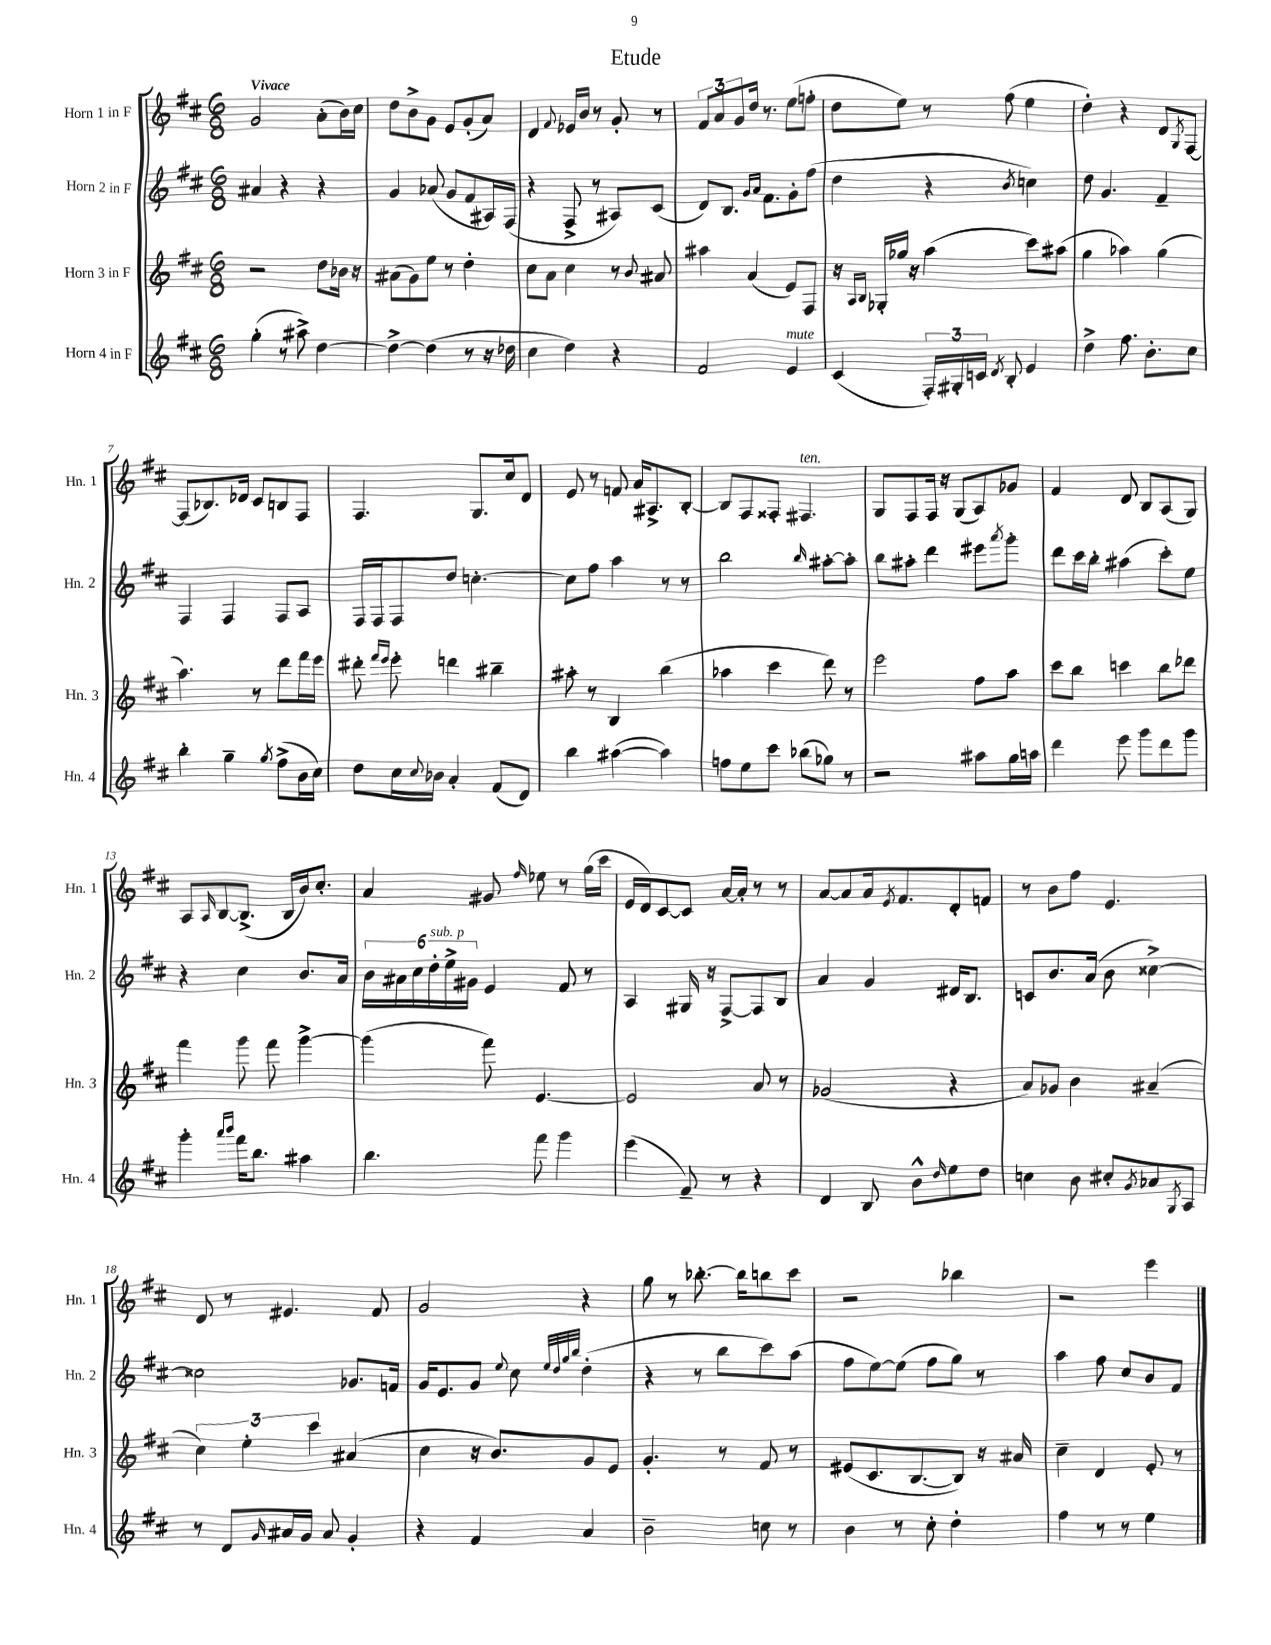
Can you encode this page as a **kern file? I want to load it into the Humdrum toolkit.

**kern	**kern	**kern	**kern
*staff4	*staff3	*staff2	*staff1
*clefG2	*clefG2	*clefG2	*clefG2
*k[f#c#]	*k[f#c#]	*k[f#c#]	*k[f#c#]
*M6/8	*M6/8	*M6/8	*M6/8
(4gg'	2r	4a#	2g
8r	.	4r	.
8aa#^)	.	.	.
[4dd	8dd	4r	(8a'
.	16b-	.	16b)
.	16r	.	16cc#
=	=	=	=
4dd^_	(8a#	4g	8dd
.	8g)	.	8b^
(4dd]	8ee	(8a-	8g
.	8r	8g	8e
8r	4dd'	8f#	(8g'
16r	.	16A#)	8a)
16dd-	.	(16F#	.
=	=	=	=
4cc#	8cc#	4r	4d
.	8a	.	.
.	.	.	8qqf#
4dd)	4cc#	8F#^	16e-
.	.	.	16b
.	.	8r	8r
4r	8r	8A#)	8g'
.	8qqb	.	.
.	8a#	(8c#	8r
=	=	=	=
2f#	4aa#	8d)	12f#
.	.	.	12a
.	.	8.B	.
.	.	.	12g
.	(4a	.	16dd
.	.	16qqg	.
.	.	16qqa	.
.	.	8.f#	8.r
4e	8e)	8g'	(8ee
.	8F#	(8ff#	8ff'
=	=	=	=
(4c#	16r	4dd	8dd
.	16qqA	.	.
.	16qqB	.	.
.	16G-'	.	.
.	16gg-	.	8ee)
.	16r	.	.
24F#')	(4aa	4r	8r
24G#'	.	.	.
24c	.	.	.
8qd	.	.	.
8B'	.	.	(8ff#
.	.	8qb	.
4e	8ccc#)	4cc)	4ee
.	(8aa#	.	.
=	=	=	=
4dd^	4gg	8dd	4dd')
.	.	4.g	.
8.ff#	4aa-)	.	4r
8.b'	.	.	.
.	(4gg	4f#~	8d
.	.	.	8qG
8cc#	.	.	[8F#
=	=	=	=
4bb'	4.aa)	4F#	(8F#]
.	.	.	8.B-)
4gg~	.	4F#	.
.	.	.	16d-
.	8r	.	8c#
8qgg	.	.	.
(8ff#^	8ddd	8F#	8B
16b	16fff#	8A	8F#
16cc#)	16eee	.	.
=	=	=	=
8dd	8ddd#'	16F#	4.F#
.	.	16F#	.
.	16qqfff#	.	.
.	16qqeee	.	.
16cc#	8eee'	8F#	.
8qqcc#	.	.	.
16b-	.	.	.
4a'	4ddd	8dd	.
.	.	[4.cc'	8.G
(8f#	4bb#~	.	.
.	.	.	16cc#
8d)	.	.	8d
=	=	=	=
4bb	8aa#'	8cc]	8e
.	8r	8ff#	8r
([4aa#	4B	4aa	8f
.	.	.	16a
.	.	.	8.A#^
4aa#])	(4bb	8r	.
.	.	8r	[8B'
=	=	=	=
8ff	4aa-	2bb	8B]
8ee	.	.	8F#
8ccc#	4ccc#	.	8F##'
(8bb-	.	.	4.F#
.	.	16qqbb	.
8gg-)	8ddd)	[8aa#'	.
8r	8r	8aa#']	.
=	=	=	=
2r	2eee	8bb	8G
.	.	8aa#'	8F#
.	.	4ddd	16F#
.	.	.	16r
.	.	.	(8G
8aa#	8ff#	8eee#	8A)
.	.	8qaaa	.
16gg	8aa	8ggg'	8g-
16aa	.	.	.
=	=	=	=
4ddd	8ccc#	8ddd	4f#
.	8bb	16ccc#	.
.	.	16bb'	.
8eee	4ccc	(4aa#	8d
8ggg	.	.	8B
8ddd	8bb	8ccc#')	(8A
8ggg	8ddd-	8ee	8G)
=	=	=	=
4ggg'	4fff#	4r	8A
.	.	.	16qqA
.	.	.	[8B
16qqaaa	.	.	.
16qqbbb	.	.	.
16fff#	8ggg	4cc#	(8.B^]
8.bb	.	.	.
.	8fff#	.	.
.	.	.	16B
4aa#	[4ggg^	8.b	16b)
.	.	.	8.cc#'
.	.	16a	.
=	=	=	=
4.bb	(4ggg]	24b	4a
.	.	24a#	.
.	.	24cc#	.
.	.	24dd'	.
.	.	24ee^	.
.	.	24g#	.
.	8fff#)	4e	8g#
.	.	.	16qqff#
8fff#	[4.e	.	8ee-
4ggg	.	8f#	8r
.	.	8r	(16gg
.	.	.	16ccc#
=	=	=	=
(4eee	2e]	4A	16e
.	.	.	16d)
.	.	.	[8c#
8f#~)	.	16G#	8c#]
.	.	16r	.
8r	.	[8F#^	[16a
.	.	.	16a']
4r	8a	8F#]	8r
.	8r	8B	8r
=	=	=	=
4d	(2g-	4a	[8a
.	.	.	8a]
8B	.	4g	16a
.	.	.	8qe
.	.	.	8.f#
8b^^	.	.	.
16qqdd	.	.	.
8ee	4r	16d#	8d'
.	.	8.B	.
8dd	.	.	8f
=	=	=	=
4cc	8a)	8c	8r
.	8g-	8.b	8b
8b	4b	.	8ff#
.	.	(16a	.
8cc#'	.	8b	4.e
8qg	.	.	.
8a-	(4a#~	[4cc##^)	.
8qG	.	.	.
8A	.	.	.
=	=	=	=
8r	6cc#)	2cc##]	8d
8d	.	.	8r
.	6ee'	.	.
16qqg	.	.	.
16a#	.	.	4.e#
16g	.	.	.
.	6ccc#	.	.
8a#	.	.	.
4g'	(4a#	8.g-	.
.	.	.	8f#
.	.	16f	.
=	=	=	=
4r	4cc#	16g	2g
.	.	8.e	.
4f#	16r	8g	.
.	8.b)	.	.
.	.	8qqee	.
.	.	8cc#	.
.	.	32qqee	.
.	.	32qqdd	.
.	.	32qqgg	.
.	.	32qqbb	.
4a	8g	(4dd'	4r
.	8e	.	.
=	=	=	=
2b~	4.g'	4r	8gg
.	.	.	8r
.	.	8r	[8.bb-'
.	8r	8bb	.
.	.	.	16bb-]
8cc	8f#	8ccc#)	8bb
8r	8r	(8aa	8ccc#
=	=	=	=
4b	(8e#	8ff#	2r
.	8.c#	[8ee)	.
8r	.	(8ee]	.
.	[8.B	.	.
8cc#'	.	8ff#	.
4dd'	8B])	8gg)	4bb-
.	16r	8r	.
.	16a#	.	.
=	=	=	=
4ff#	4cc#~	4aa	2r
8r	4d	8ff#	.
8r	.	8cc#	.
4ee	8e'	8b	4eee
.	8r	8f#	.
==	==	==	==
*-	*-	*-	*-
